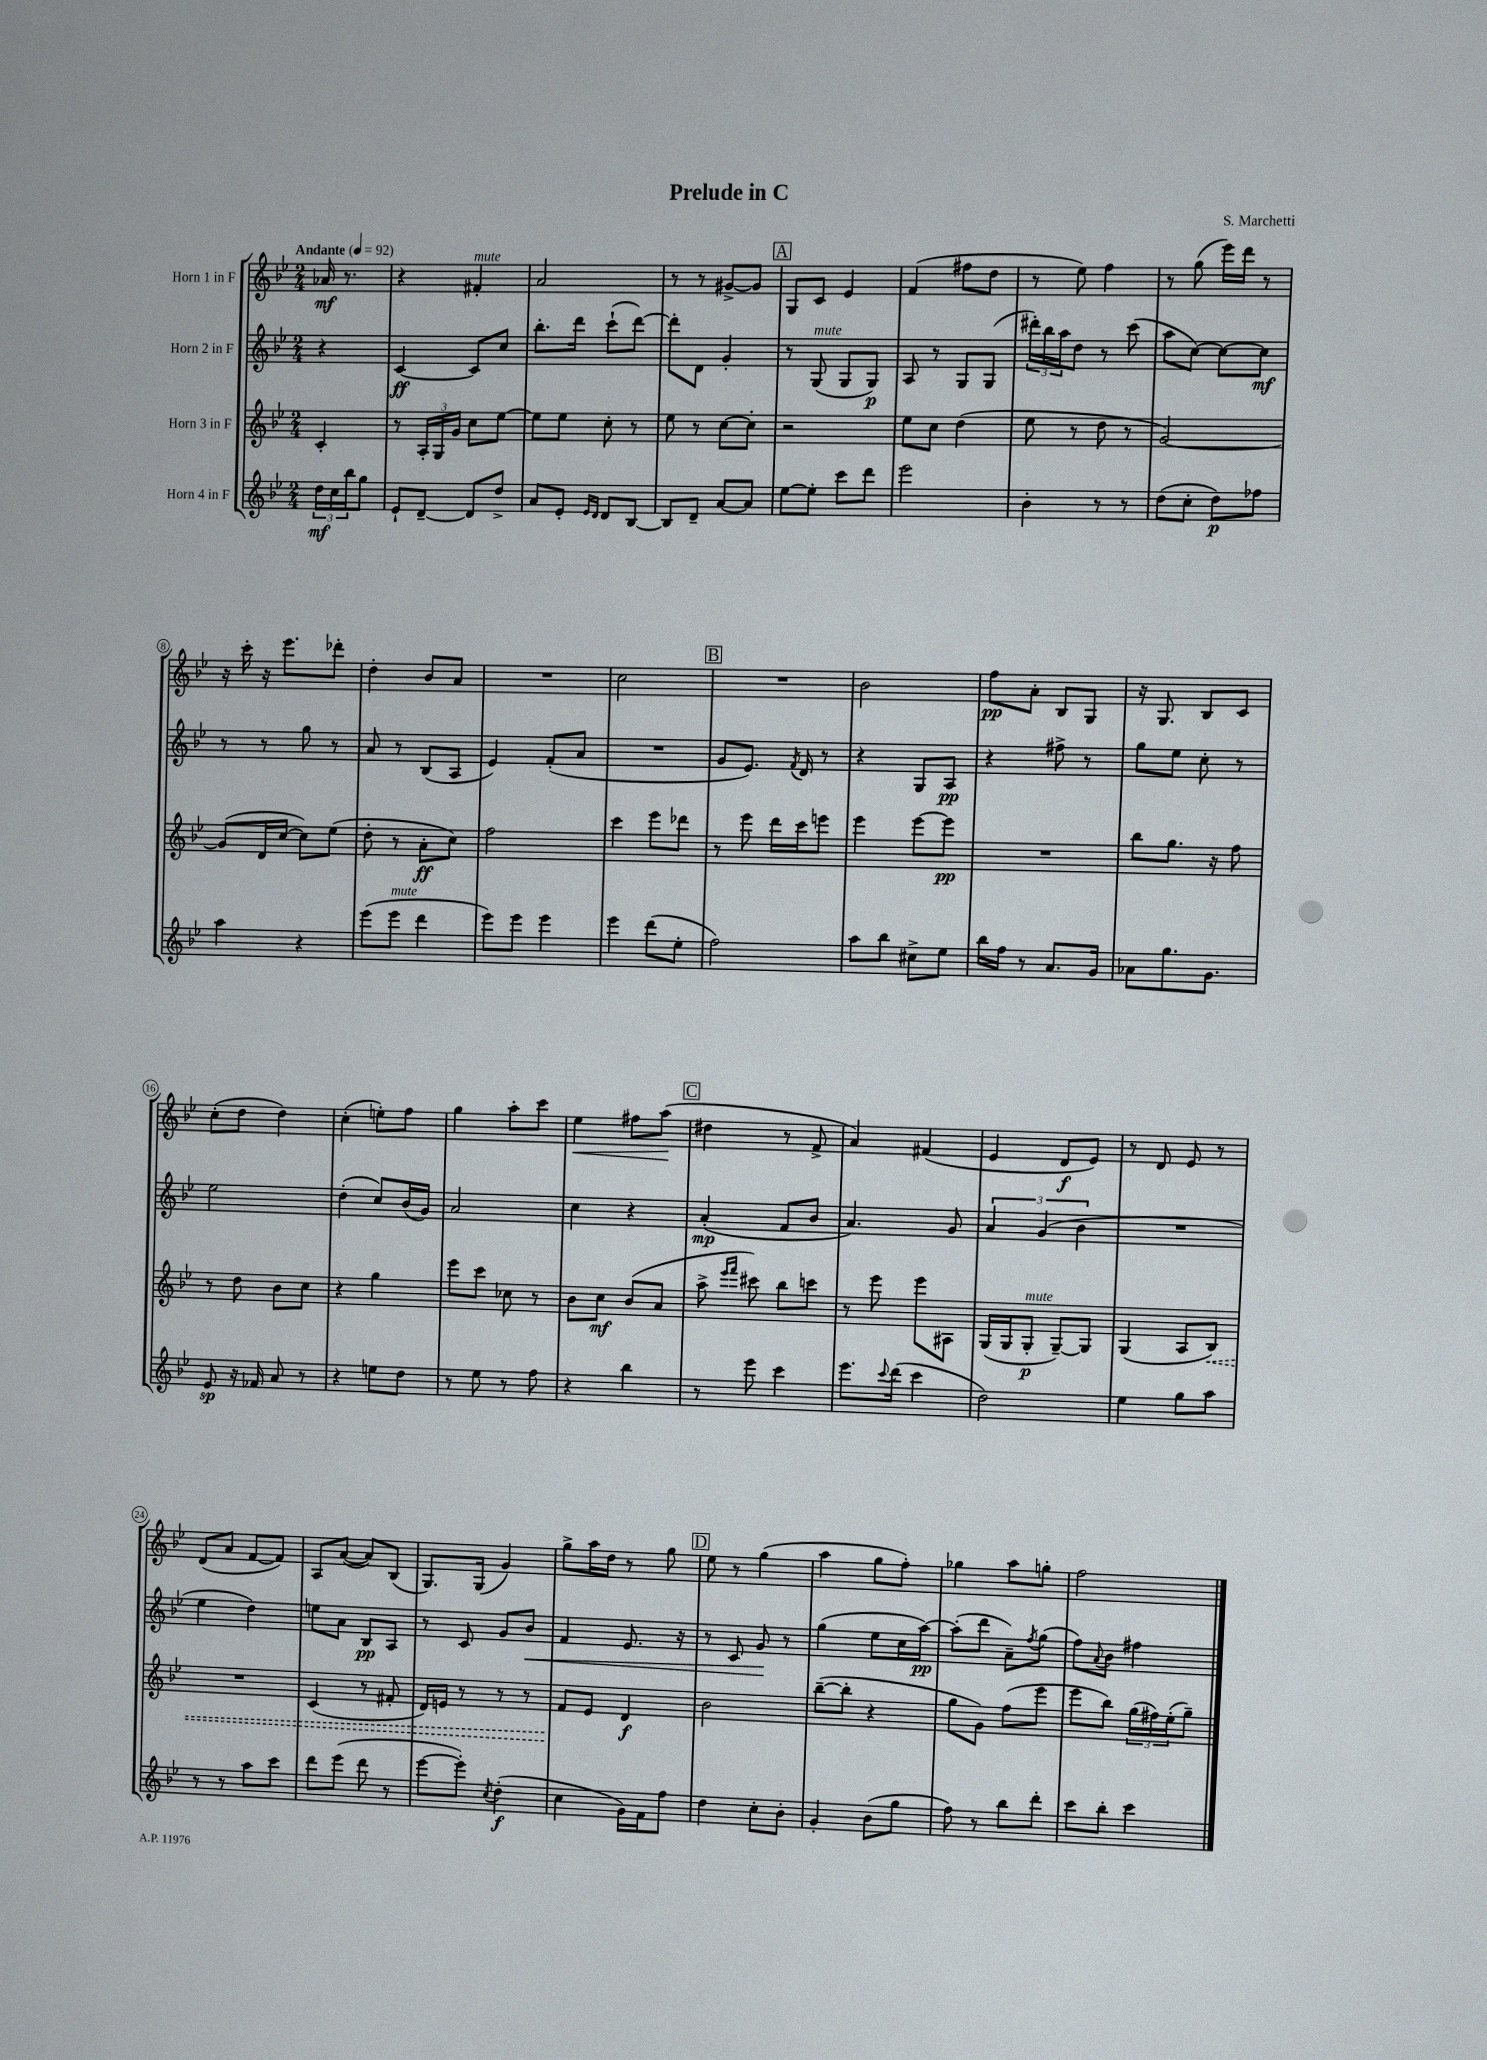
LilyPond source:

\header { title = "Prelude in C" composer = "S. Marchetti" }
<<
\new StaffGroup <<
\new Staff = "s0" \with { instrumentName = "Horn 1 in F" } {
    \clef treble \key bes \major \numericTimeSignature \time 2/4 \partial 4 \tempo "Andante" 4 = 92
    aes'16\mf r8. |
    r4 fis'4-.^\markup { \italic "mute" } |
    a'2 |
    r8 r8 gis'8~-> gis'8 |
    \mark \markup { \box "A" } g8 c'8 ees'4 |
    f'4( fis''8 d''8 |
    r8 ees''8) f''4 |
    r8 g''8( ees'''16) d'''16 r8 |
    r16 c'''16-. r16 ees'''8. des'''8-. |
    d''4-. bes'8 a'8 |
    R2 |
    c''2 |
    \mark \markup { \box "B" } R2 |
    bes'2 |
    f''8\pp a'8-. bes8 g8 |
    r16 g8. bes8 c'8 |
    c''8-.( d''8 d''4) |
    c''4-.( e''8-.) f''8 |
    g''4 a''8-. c'''8 |
    ees''4\< fis''8 a''8\!( |
    \mark \markup { \box "C" } dis''4 r8 f'8-> |
    a'4) fis'4( |
    ees'4 d'8\f ees'8) |
    r8 d'8 ees'8 r8 |
    d'8( a'8 f'8~ f'8) |
    a8 a'8~( a'8) bes8( |
    g8.) g16( g'4) |
    g''8-> a''16 d''16 r8 g''8 |
    \mark \markup { \box "D" } ees''8 r8 g''4( |
    a''4 g''8 f''8-.) |
    ges''4 a''8 g''8-. |
    f''2 \bar "|." |
}
\new Staff = "s1" \with { instrumentName = "Horn 2 in F" } {
    \clef treble \key bes \major \numericTimeSignature \time 2/4 \partial 4
    r4 |
    c'4~\ff c'8 c''8 |
    bes''8.-. d'''16 c'''8-!( d'''8~) |
    d'''8-. d'8 g'4-. |
    \mark \markup { \box "A" } r8 g8^\markup { \italic "mute" }( g8 g8\p) |
    a8 r8 g8 g8( |
    \tuplet 3/2 { dis'''16-.) bes''16 a''16 } d''8 r8 c'''8( |
    a''8 c''8~) c''8~ c''8\mf |
    r8 r8 g''8 r8 |
    a'8 r8 bes8( a8 |
    ees'4) f'8-.( a'8 |
    R2 |
    \mark \markup { \box "B" } g'8 ees'8.) \acciaccatura { f'8 } d'16 r8 |
    r4 g8 a8\pp |
    r4 fis''8-> r8 |
    g''8 ees''8 c''8-. r8 |
    ees''2 |
    d''4-.( c''8) bes'16( g'16) |
    a'2 |
    c''4 r4 |
    \mark \markup { \box "C" } a'4-.\mp( f'8 bes'8 |
    a'4.) g'8 |
    \tuplet 3/2 { a'4 g'4( bes'4 } |
    R2 |
    ees''4 d''4) |
    e''8 a'8 bes8\pp a8 |
    r8 c'8 g'8 bes'8\< |
    f'4 ees'8. r16 |
    \mark \markup { \box "D" } r8 c'8 g'8\! r8 |
    g''4( ees''8 c''16 a''16~\pp) |
    a''8-.( d'''8 a'8--) \acciaccatura { f''8 } g''8( |
    f''8) \appoggiatura { a'8 } bes'8 fis''4 \bar "|." |
}
\new Staff = "s2" \with { instrumentName = "Horn 3 in F" } {
    \clef treble \key bes \major \numericTimeSignature \time 2/4 \partial 4
    c'4-. |
    r8 \tuplet 3/2 { a16-. g16 g'16 } c''8 ees''8~ |
    ees''8 ees''8 c''8-. r8 |
    ees''8 r8 c''8~ c''8-. |
    \mark \markup { \box "A" } r2 |
    ees''8 c''8 d''4( |
    ees''8 r8 d''8 r8 |
    g'2~) |
    g'8( d'16 c''16~ c''8) ees''8( |
    d''8-. r8 a'8-.\ff c''8) |
    f''2 |
    c'''4 ees'''8 des'''8 |
    \mark \markup { \box "B" } r8 ees'''8 d'''16 c'''16 e'''8 |
    ees'''4 ees'''8~ ees'''8\pp |
    R2 |
    bes''8 g''8. r16 f''8 |
    r8 d''8 bes'8 c''8 |
    r4 g''4 |
    ees'''8 c'''8 ces''8 r8 |
    bes'8 c''8\mf bes'8( a'8 |
    \mark \markup { \box "C" } a''8-> \grace { ees'''16 f'''16 } cis'''8) bes''8 c'''8 |
    r8 ees'''8 ees'''8 ais8 |
    g16( g16 g8-.\p^\markup { \italic "mute" } g8~--) g8 |
    g4( a8 \once \override Hairpin.style = #'dashed-line bes8\<) |
    R2 |
    c'4( r8 fis'8-. |
    d'16) e'16 r8 r8 r8 |
    f'8\! ees'8 d'4\f |
    \mark \markup { \box "D" } bes'2 |
    bes''8~--( bes''8-. r4 |
    g''8 g'8) f''8( ees'''8 |
    ees'''8 bes''8) \tuplet 3/2 { g''16( fis''16) ees''16-.( } g''8--) \bar "|." |
}
\new Staff = "s3" \with { instrumentName = "Horn 4 in F" } {
    \clef treble \key bes \major \numericTimeSignature \time 2/4 \partial 4
    \tuplet 3/2 { d''16\mf c''16 bes''16 } g''8 |
    ees'8-! d'8~-- d'8 d''8-> |
    a'8 ees'8-. \grace { ees'16 d'16 } d'8 bes8~ |
    bes8 d'8-- a'8~ a'8 |
    \mark \markup { \box "A" } ees''8~ ees''8-. c'''8 d'''8 |
    ees'''2 |
    bes'4-. r8 r8 |
    d''8( c''8-. d''8\p) fes''8 |
    a''4 r4 |
    ees'''8( ees'''8^\markup { \italic "mute" } d'''4 |
    ees'''8) ees'''8 ees'''4 |
    ees'''4 d'''8( ees''8-. |
    \mark \markup { \box "B" } f''2) |
    a''8 bes''8 cis''8-> ees''8 |
    bes''16 f''16 r8 a'8. g'16 |
    aes'8 g''8. g'8. |
    ees'8\sp r16 fes'16 a'8 r8 |
    r4 e''8 d''8 |
    r8 ees''8 r8 f''8 |
    r4 bes''4 |
    \mark \markup { \box "C" } r8 ees'''8 c'''4 |
    ees'''8. \appoggiatura { c'''8 } d'''16( c'''4 |
    d''2) |
    ees''4 g''8 a''8 |
    r8 r8 a''8 c'''8 |
    d'''8 ees'''8( d'''8 r8 |
    ees'''8~ ees'''8-.) \acciaccatura { c''8 } d''4-.\f( |
    c''4 g'16) f'16 f''8 |
    \mark \markup { \box "D" } d''4 c''8-. bes'8-. |
    g'4-. bes'8( g''8 |
    f''8) r8 bes''8 d'''8-. |
    c'''8 bes''8-. c'''4 \bar "|." |
}
>>
>>
\layout { \context { \Score \override BarNumber.stencil = #(make-stencil-circler 0.1 0.3 ly:text-interface::print) } }
